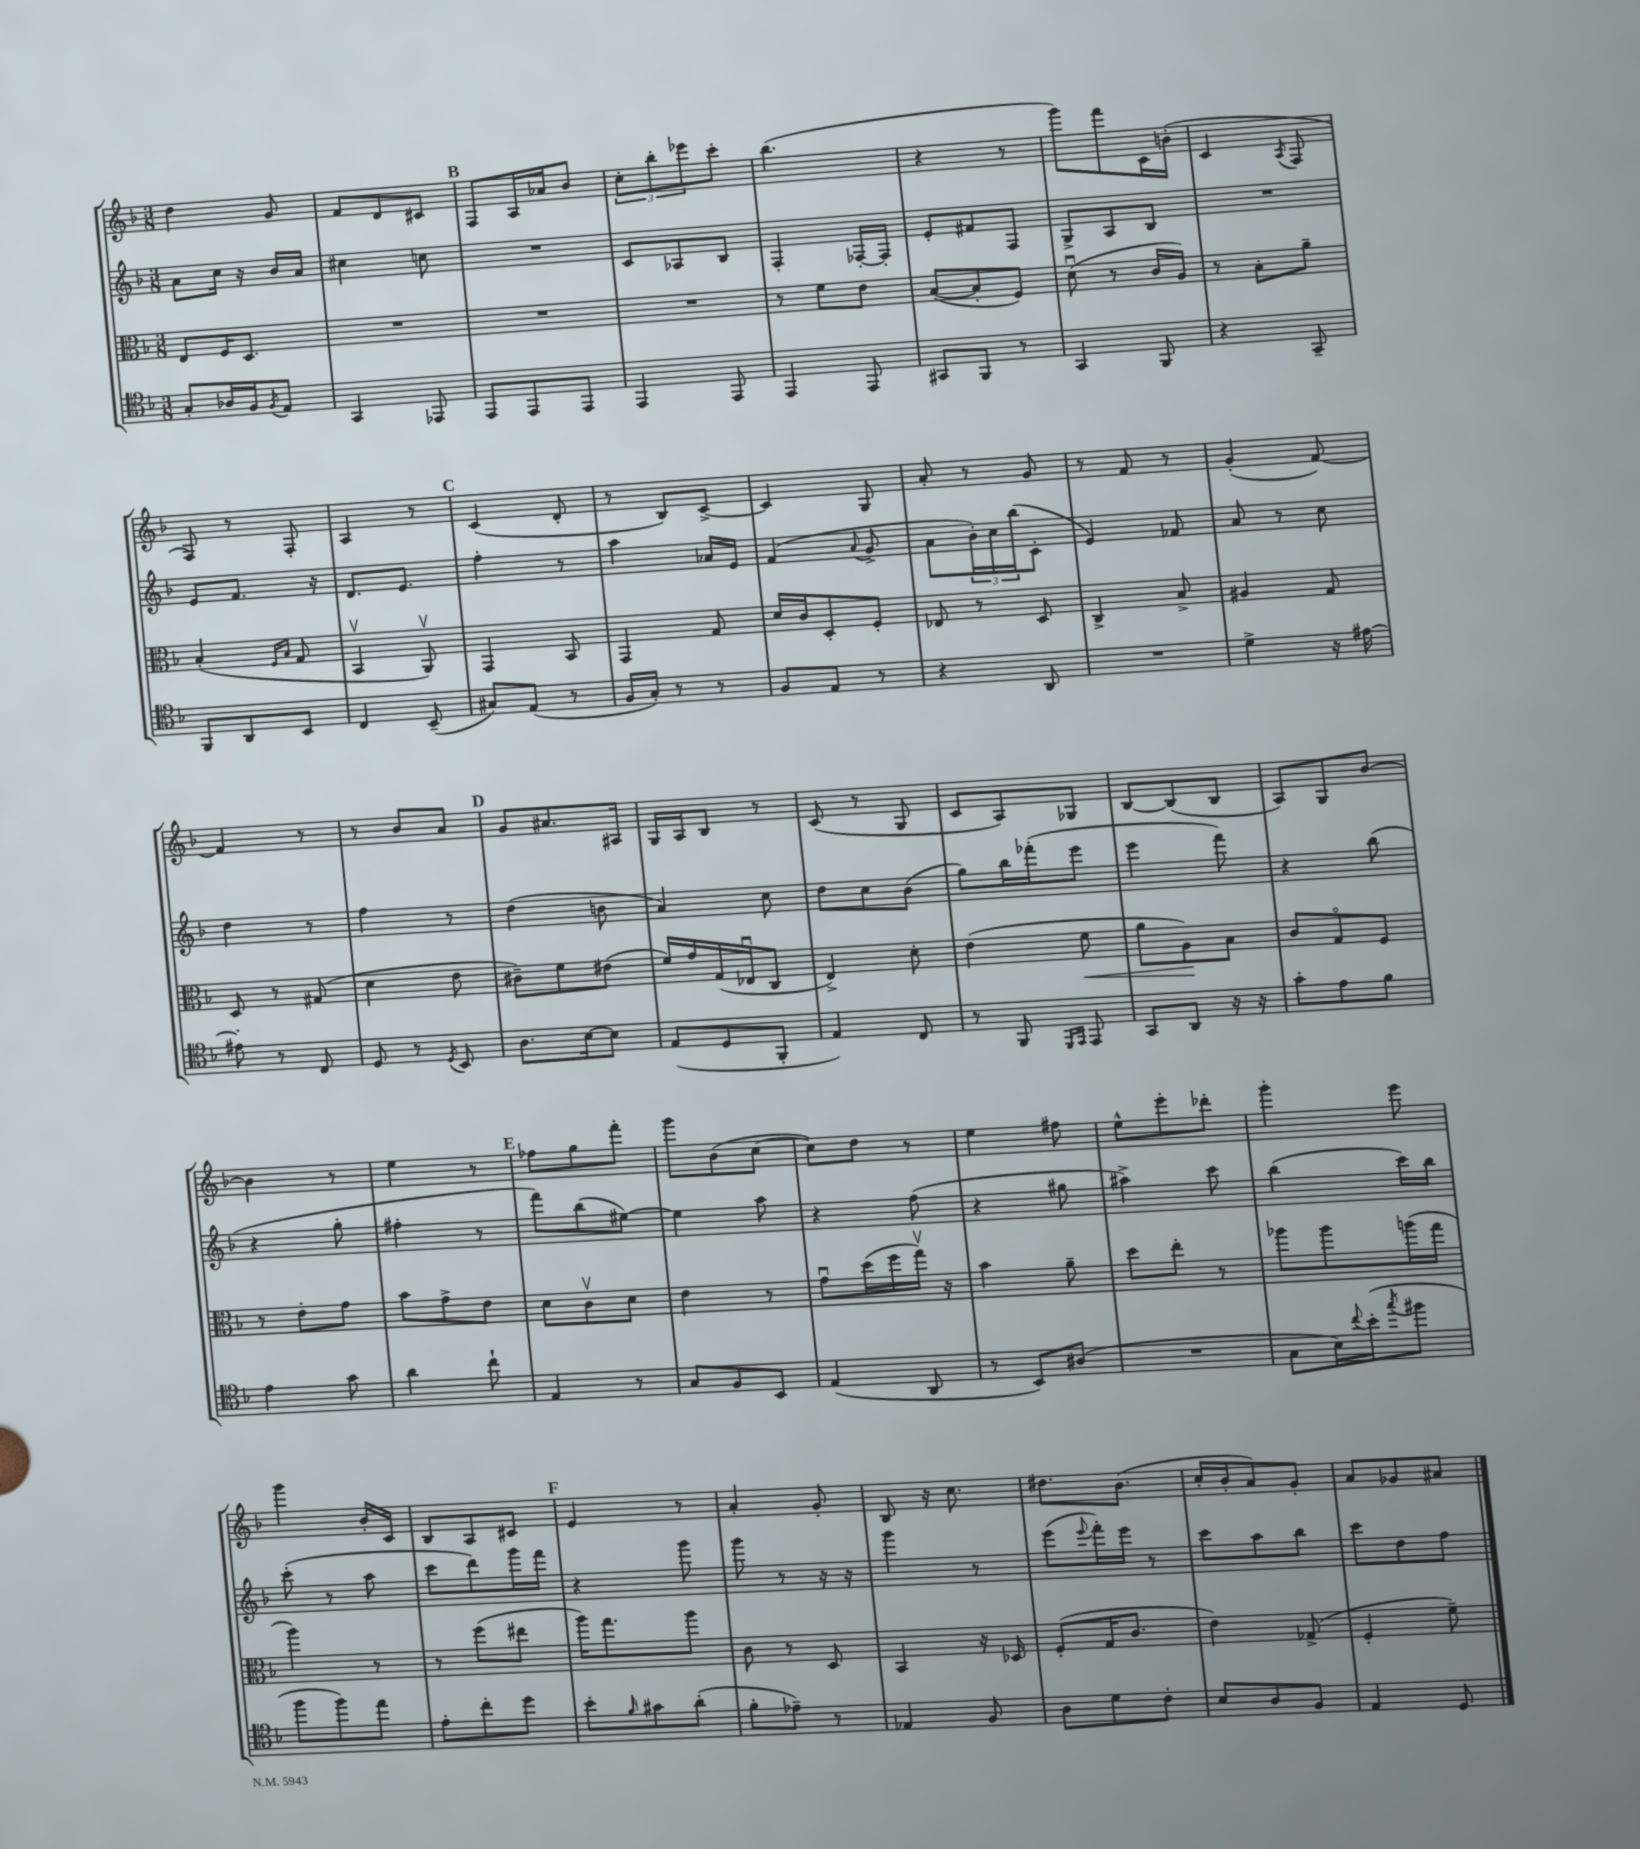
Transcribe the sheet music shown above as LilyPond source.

<<
\new StaffGroup <<
\new Staff = "s0" {
    \clef treble \key f \major \numericTimeSignature \time 3/8
    d''4 g'8 |
    f'8 d'8 cis'8 |
    \mark \markup { \bold "B" } f8 a16 aes'16 bes'8 |
    \tuplet 3/2 { c''8-. bes''8-. ees'''8 } c'''8-. |
    bes''4.( |
    r4 r8 |
    g'''8) f'''8 c'16 b'16-.( |
    c'4 \acciaccatura { a8 } f8 |
    f8) r8 f8-. |
    a4 r8 |
    \mark \markup { \bold "C" } c'4( d'8-. |
    r8 bes8) c'8~-> |
    c'4 g8 |
    a'8-. r8 g'8 |
    r8 f'8 r8 |
    g'4-.( f'8~) |
    f'4 r8 |
    r8 bes'8 a'8 |
    \mark \markup { \bold "D" } g'8 ais'8. ais16 |
    g16 a16 bes8 r8 |
    c'8( r8 g8 |
    c'8 a8) ges8 |
    bes8~ bes8( bes8 |
    a8) g8 bes'8~ |
    bes'4 r8 |
    e''4 r8 |
    \mark \markup { \bold "E" } fes''8 g''8 f'''8-. |
    g'''8 bes'8( c''8~ |
    c''8) d''8 r8 |
    e''4 fis''8 |
    e''8-^ e'''8-. des'''8-. |
    g'''4-. e'''8 |
    g'''4 bes'16-. c'16 |
    bes8 a8 cis'8 |
    \mark \markup { \bold "F" } e'4 r8 |
    a'4-. g'8-. |
    bes8 r16 c''8. |
    dis''8. bes'8.( |
    c''16-. bes'16-. a'8) g'8-. |
    a'8 ges'8 ais'8 \bar "|." |
}
\new Staff = "s1" {
    \clef treble \key f \major \numericTimeSignature \time 3/8
    a'8 c''16 r16 bes'16 a'16 |
    cis''4 c''8 |
    \mark \markup { \bold "B" } R4. |
    c'8 aes8 bes8 |
    f4-. fes16~-. fes16-. |
    e'8-. fis'8 f8 |
    g8-> a8 bes8 |
    R4. |
    e'8 f'8. r16 |
    d'8. e'8. |
    \mark \markup { \bold "C" } f''4-. r8 |
    a''4 aes'16 e'16 |
    f'4( \appoggiatura { a'8 } g'8-> |
    a'8 \tuplet 3/2 { bes'16-.) c''16 bes''16( } c'8-. |
    e'4) fes'8 |
    a'8 r8 c''8 |
    d''4 r8 |
    f''4 r8 |
    \mark \markup { \bold "D" } d''4( b'8 |
    a'4) c''8 |
    d''8 c''8 bes'8( |
    g''8) bes''16 fes'''16-.( e'''8 |
    e'''4 f'''8) |
    r4 bes''8( |
    r4 g''8-. |
    fis''4-. r8 |
    \mark \markup { \bold "E" } f'''8) bes''8( eis''8~) |
    eis''4 a''8 |
    r4 f''8( |
    r4 gis''8 |
    ais''4->) c'''8 |
    bes''4( c'''16) bes''16 |
    c'''8-.( r8 a''8 |
    c'''8 d'''8) g'''16 f'''16 |
    \mark \markup { \bold "F" } r4 g'''8 |
    g'''8 r8 r16 r16 |
    g'''4 r8 |
    e'''8( \appoggiatura { e'''8 } f'''16-.) e'''16 r8 |
    c'''8 a''8 bes''8 |
    c'''8 d''8 f''8 \bar "|." |
}
\new Staff = "s2" {
    \clef alto \key f \major \numericTimeSignature \time 3/8
    e8 f16 d8. |
    R4. |
    \mark \markup { \bold "B" } R4. |
    R4. |
    r8 f'8 e'8 |
    bes8~( bes8-. f8) |
    d'8\downbow( r8 c'16 a16) |
    r8 bes8-. a'8-- |
    bes4-.( \grace { f16 bes16 } g8 |
    bes,4\upbow a,8\upbow) |
    \mark \markup { \bold "C" } g,4 bes,8 |
    g,4 g8 |
    d'16 c'16 d8-. f8-. |
    ees8 r8 d8 |
    c4-> bes8-> |
    ais4 g8 |
    d8 r8 gis8( |
    d'4 e'8 |
    \mark \markup { \bold "D" } cis'8--) f'8 eis'8( |
    f'16) g'16 g16( ees16\downbow c8 |
    e4->) d'8-. |
    e'4( f'8\< |
    a'8 a8\!) bes8 |
    c'8 g8\flageolet f8 |
    r8 e'8-. g'8 |
    bes'8 g'8-> e'8 |
    \mark \markup { \bold "E" } d'8 c'8\upbow d'8 |
    e'4 r8 |
    g'8\downbow d''16( f''16 g''16\upbow) r16 |
    bes'4 a'8-- |
    d''8 e''8-. r8 |
    aes''8 aes''8 a''16( g''16 |
    a''4) r8 |
    r8 f''8( eis''8 |
    \mark \markup { \bold "F" } a''16) g''8. a''8 |
    c'8 r8 d8 |
    bes,4 r16 des16 |
    f8-.( g16 c'8. |
    e'4) ges8->( |
    f4-. f'8--) \bar "|." |
}
\new Staff = "s3" {
    \clef tenor \key f \major \numericTimeSignature \time 3/8
    g8-. aes16 f16 \acciaccatura { f8 } e8 |
    g,4 ees,8 |
    \mark \markup { \bold "B" } e,8 e,8 e,8 |
    e,4 e,8 |
    e,4 e,8 |
    gis,8 f,8 r8 |
    g,4 f,8 |
    r4 g,8-- |
    f,8 a,8 bes,8 |
    c4 bes,8--( |
    \mark \markup { \bold "C" } gis8) e8( r8 |
    f16 g16-.) r8 r8 |
    f8 e8 r8 |
    r4 a,8 |
    R4. |
    d'4-> r16 eis'16~ |
    eis'8-. r8 c8 |
    d8 r8 \acciaccatura { d8 } bes,8 |
    \mark \markup { \bold "D" } a8. bes16~ bes8 |
    e8( d8 f,8-. |
    e4) c8 |
    r8 f,8 \grace { d,16 e,16 } e,8 |
    g,8 a,8 r16 r16 |
    g'8-. e'8 f'8 |
    e'4 g'8 |
    a'4 c''8-! |
    \mark \markup { \bold "E" } e4 r8 |
    g8 f8 bes,8 |
    e4( a,8 |
    r8 bes,8) ais8( |
    R4. |
    g8 bes16) \appoggiatura { c''8 } bes'16-.( \acciaccatura { g''8 } fis''8 |
    f''8 f''8) e''8 |
    e'8-. c''8-. d''8 |
    \mark \markup { \bold "F" } bes'8-. \grace { f'16 } gis'8 a'8-.( |
    f'8-. ees'8--) r8 |
    ees4 f8 |
    a8 d'8 c'8-. |
    bes8 a8 f8 |
    e4 d8 \bar "|." |
}
>>
>>
\layout { \context { \Score \remove "Bar_number_engraver" } }
